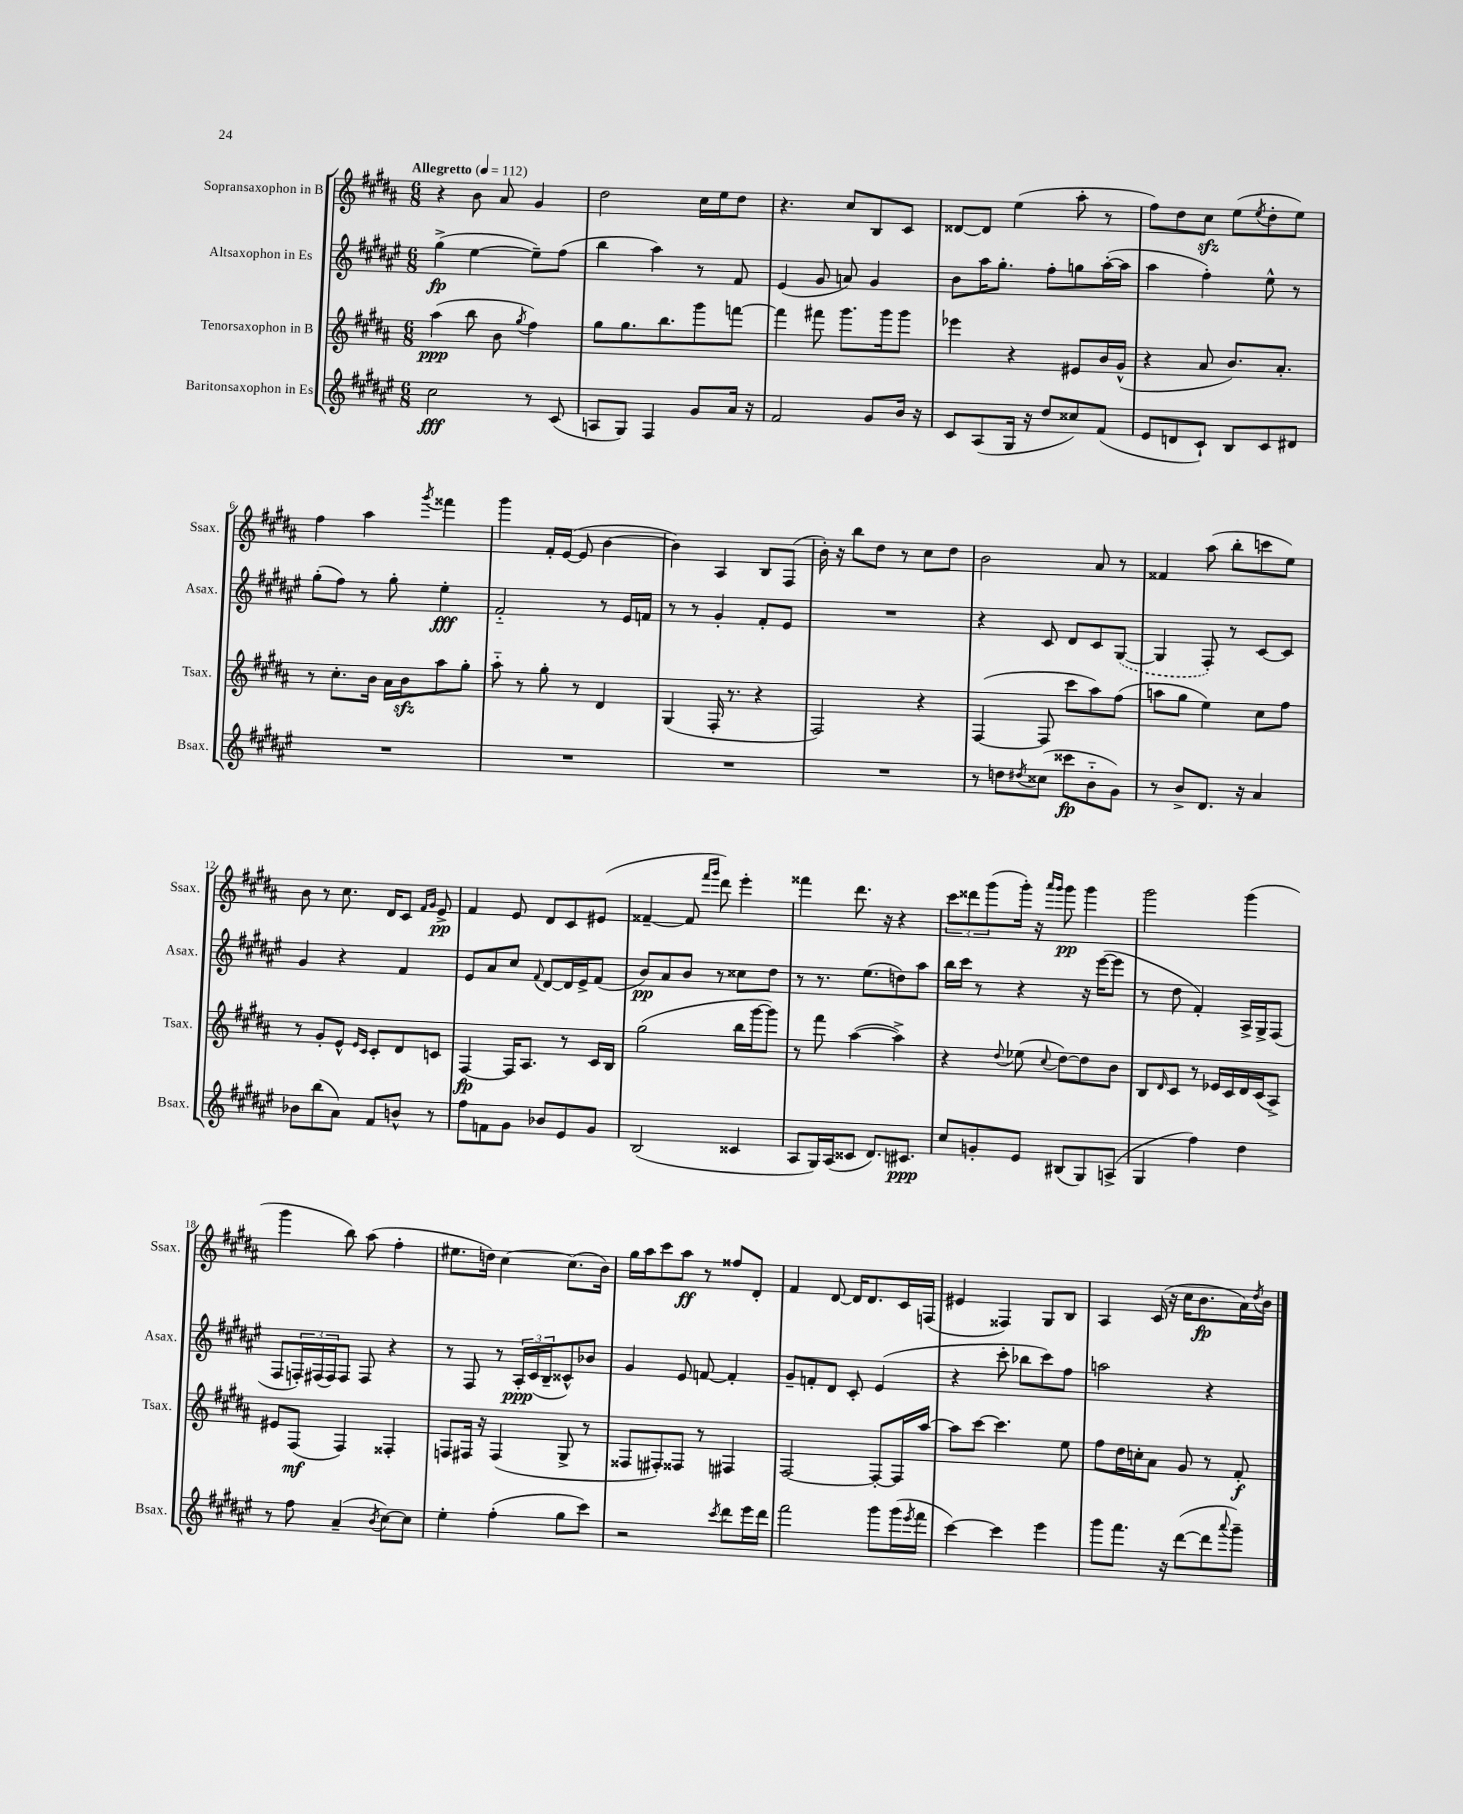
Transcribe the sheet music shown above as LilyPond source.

<<
\new StaffGroup <<
\new Staff = "s0" \with { instrumentName = "Sopransaxophon in B" shortInstrumentName = "Ssax." } {
    \clef treble \key b \major \numericTimeSignature \time 6/8 \tempo "Allegretto" 4 = 112
    r4 b'8 ais'8 gis'4 |
    dis''2 cis''16 e''16 dis''8 |
    r4. cis''8 b8 cis'8 |
    disis'8~ disis'8 e''4( ais''8-. r8 |
    fis''8) dis''8 cis''8\sfz e''8( \acciaccatura { e''8 } dis''8-. e''8) |
    fis''4 ais''4 \acciaccatura { gis'''8 } fisis'''4 |
    gis'''4 fis'16-. e'16~( e'8 b'4~ |
    b'4) ais4 b8 fis8( |
    b'16-.) r16 b''8 dis''8 r8 cis''8 dis''8 |
    b'2 ais'8 r8 |
    fisis'4 ais''8( b''8-. c'''8 e''8) |
    b'8 r8 cis''8. dis'16 cis'8 \grace { fis'16 gis'16 } e'8->\pp |
    fis'4 e'8 dis'8 cis'8 eis'8( |
    fisis'4~-- fisis'8 \grace { fis'''16 gis'''16 } dis'''8) e'''4-. |
    fisis'''4 dis'''8. r16 r4 |
    \tuplet 3/2 { cis'''8 disis'''8 gis'''8( } gis'''16-.) r16 \grace { ais'''16 gis'''16 } gis'''8\pp gis'''4 |
    gis'''2 gis'''4( |
    gis'''4 b''8) ais''8( fis''4-. |
    eis''8. d''16) cis''4~ cis''8.( b'16) |
    gis''16 ais''16 cis'''8 ais''8\ff r8 fisis''8 dis'8-. |
    fis'4 dis'8~ dis'16 dis'8. cis'16 f16( |
    eis'4 fisis4) gis8 b8 |
    ais4 cis'16( r16 cis''16 b'8.\fp ais'16) \acciaccatura { dis''8 } b'16 \bar "|." |
}
\new Staff = "s1" \with { instrumentName = "Altsaxophon in Es" shortInstrumentName = "Asax." } {
    \clef treble \key fis \major \numericTimeSignature \time 6/8
    gis''4->\fp( eis''4~ eis''8--) fis''8( |
    b''4 ais''4) r8 fis'8 |
    eis'4( gis'8 a'8) gis'4 |
    b'8 ais''16 gis''8.-. fis''8-. g''8 ais''16~-.( ais''16 |
    ais''4 fis''4-.) eis''8-^ r8 |
    gis''8-.( fis''8) r8 gis''8-. eis''4-.\fff |
    fis'2-_ r8 eis'16 f'16 |
    r8 r8 gis'4-. fis'8-. eis'8 |
    R2. |
    r4 cis'8 dis'8 cis'8 \once \slurDashed gis8~( |
    gis4 fis8-.) r8 cis'8~ cis'8 |
    gis'4 r4 fis'4 |
    eis'8 ais'8 cis''8 \appoggiatura { fis'8 } dis'8~ dis'16 eis'16-> fis'8( |
    b'8\pp) ais'8 b'8 r8 cisis''8 dis''8 |
    r8 r8. eis''8.( d''8) ais''8 |
    b''16 cis'''16 r8 r4 r16 eis'''16~( eis'''8 |
    r8 dis''8 fis'4-.) ais16-> gis16-> fis8( |
    fis8 \tuplet 3/2 { f16-.) fis16( fis16) } fis8 fis8 r4 |
    r8 fis8 r8 \tuplet 3/2 { ais16-.\ppp cis'16( b16-- } cisis'8-^) bes'8 |
    gis'4 eis'8 f'8~ f'4-. |
    gis'8-- f'8-. dis'8 cis'8-. eis'4( |
    r4 cis'''8-. bes''8 cis'''8) fis''8 |
    a''2 r4 \bar "|." |
}
\new Staff = "s2" \with { instrumentName = "Tenorsaxophon in B" shortInstrumentName = "Tsax." } {
    \clef treble \key b \major \numericTimeSignature \time 6/8
    ais''4\ppp( b''8 b'8 \acciaccatura { gis''8 } fis''4) |
    gis''8 gis''8. b''8. gis'''8 f'''8~ |
    f'''4 fis'''8 gis'''8. gis'''16 gis'''8 |
    ees'''4 r4 eis'8 b'16 gis'16-^( |
    r4 ais'8 b'8.) ais'8.-. |
    r8 cis''8.-. b'16 ais'16 b'16\sfz ais''8 gis''8-. |
    ais''8-_ r8 gis''8-. r8 dis'4 |
    gis4( fis16-. r8. r4 |
    fis2) r4 |
    fis4~( fis8 cis'''8 ais''8) fis''8( |
    a''8 gis''8 e''4) cis''8 fis''8 |
    r8 gis'8-. e'8-^ \grace { e'16 cis'16 } cis'8-. dis'8 c'8 |
    fis4~\fp fis16 ais8. r8 cis'16 b16 |
    gis''2( b''16 gis'''16~ gis'''8) |
    r8 fis'''8 ais''4~( ais''4->) |
    r4 \appoggiatura { dis''8 } ees''8( \appoggiatura { cis''8 } dis''8~) dis''8 b'8 |
    b8 \grace { dis'16 } cis'8 r8 ees'16 cis'16 dis'16 cis'16( ais8->) |
    eis'8 fis8\mf( fis4) fisis4-. |
    f8 fis16 r16 fis4( gis8-> r8 |
    fisis8 fis8-.) fisis8 r8 fis4 |
    fis2~ fis8~-. fis16 ais''16~ |
    ais''8 cis'''8~ cis'''4. e''8 |
    fis''8 dis''16 c''16-. ais'8 gis'8 r8 fis'8-.\f \bar "|." |
}
\new Staff = "s3" \with { instrumentName = "Baritonsaxophon in Es" shortInstrumentName = "Bsax." } {
    \clef treble \key fis \major \numericTimeSignature \time 6/8
    cis''2\fff r8 cis'8( |
    a8 gis8) fis4 gis'8 ais'16 r16 |
    fis'2 gis'8 b'16 r16 |
    cis'8 ais8( gis16 r16 dis''8 cisis''8) fis'8( |
    eis'8 d'8 cis'8-!) b8 cis'8 dis'8 |
    R2. |
    R2. |
    R2. |
    R2. |
    r8 d''8 \acciaccatura { dis''8 } cisis''8( cisis'''8\fp b'8-_ gis'8) |
    r8 b'8-> dis'8. r16 ais'4 |
    bes'8 b''8( ais'8) fis'8 b'8-^ r8 |
    fis''8 f'8 gis'8 bes'8 eis'8 gis'8 |
    b2( cisis'4 |
    ais8 gis16) ais16( cisis'8 dis'8.) cis'8.\ppp |
    cis''8 g'8-. eis'8 bis8( gis8) a8->( |
    gis4 fis''4) dis''4 |
    r8 fis''8 ais'4--( \acciaccatura { b'8 } cis''8~) cis''8 |
    eis''4-. fis''4-.( gis''8 cis'''8) |
    r2 \acciaccatura { cis'''8 } dis'''8 eis'''16 dis'''16 |
    fis'''2 gis'''8 gis'''16( \acciaccatura { eis'''8 } fis'''16 |
    cis'''4~) cis'''4 eis'''4 |
    gis'''8 fis'''8. r16 dis'''8~( dis'''8 \appoggiatura { ais'''8 } gis'''8--) \bar "|." |
}
>>
>>
